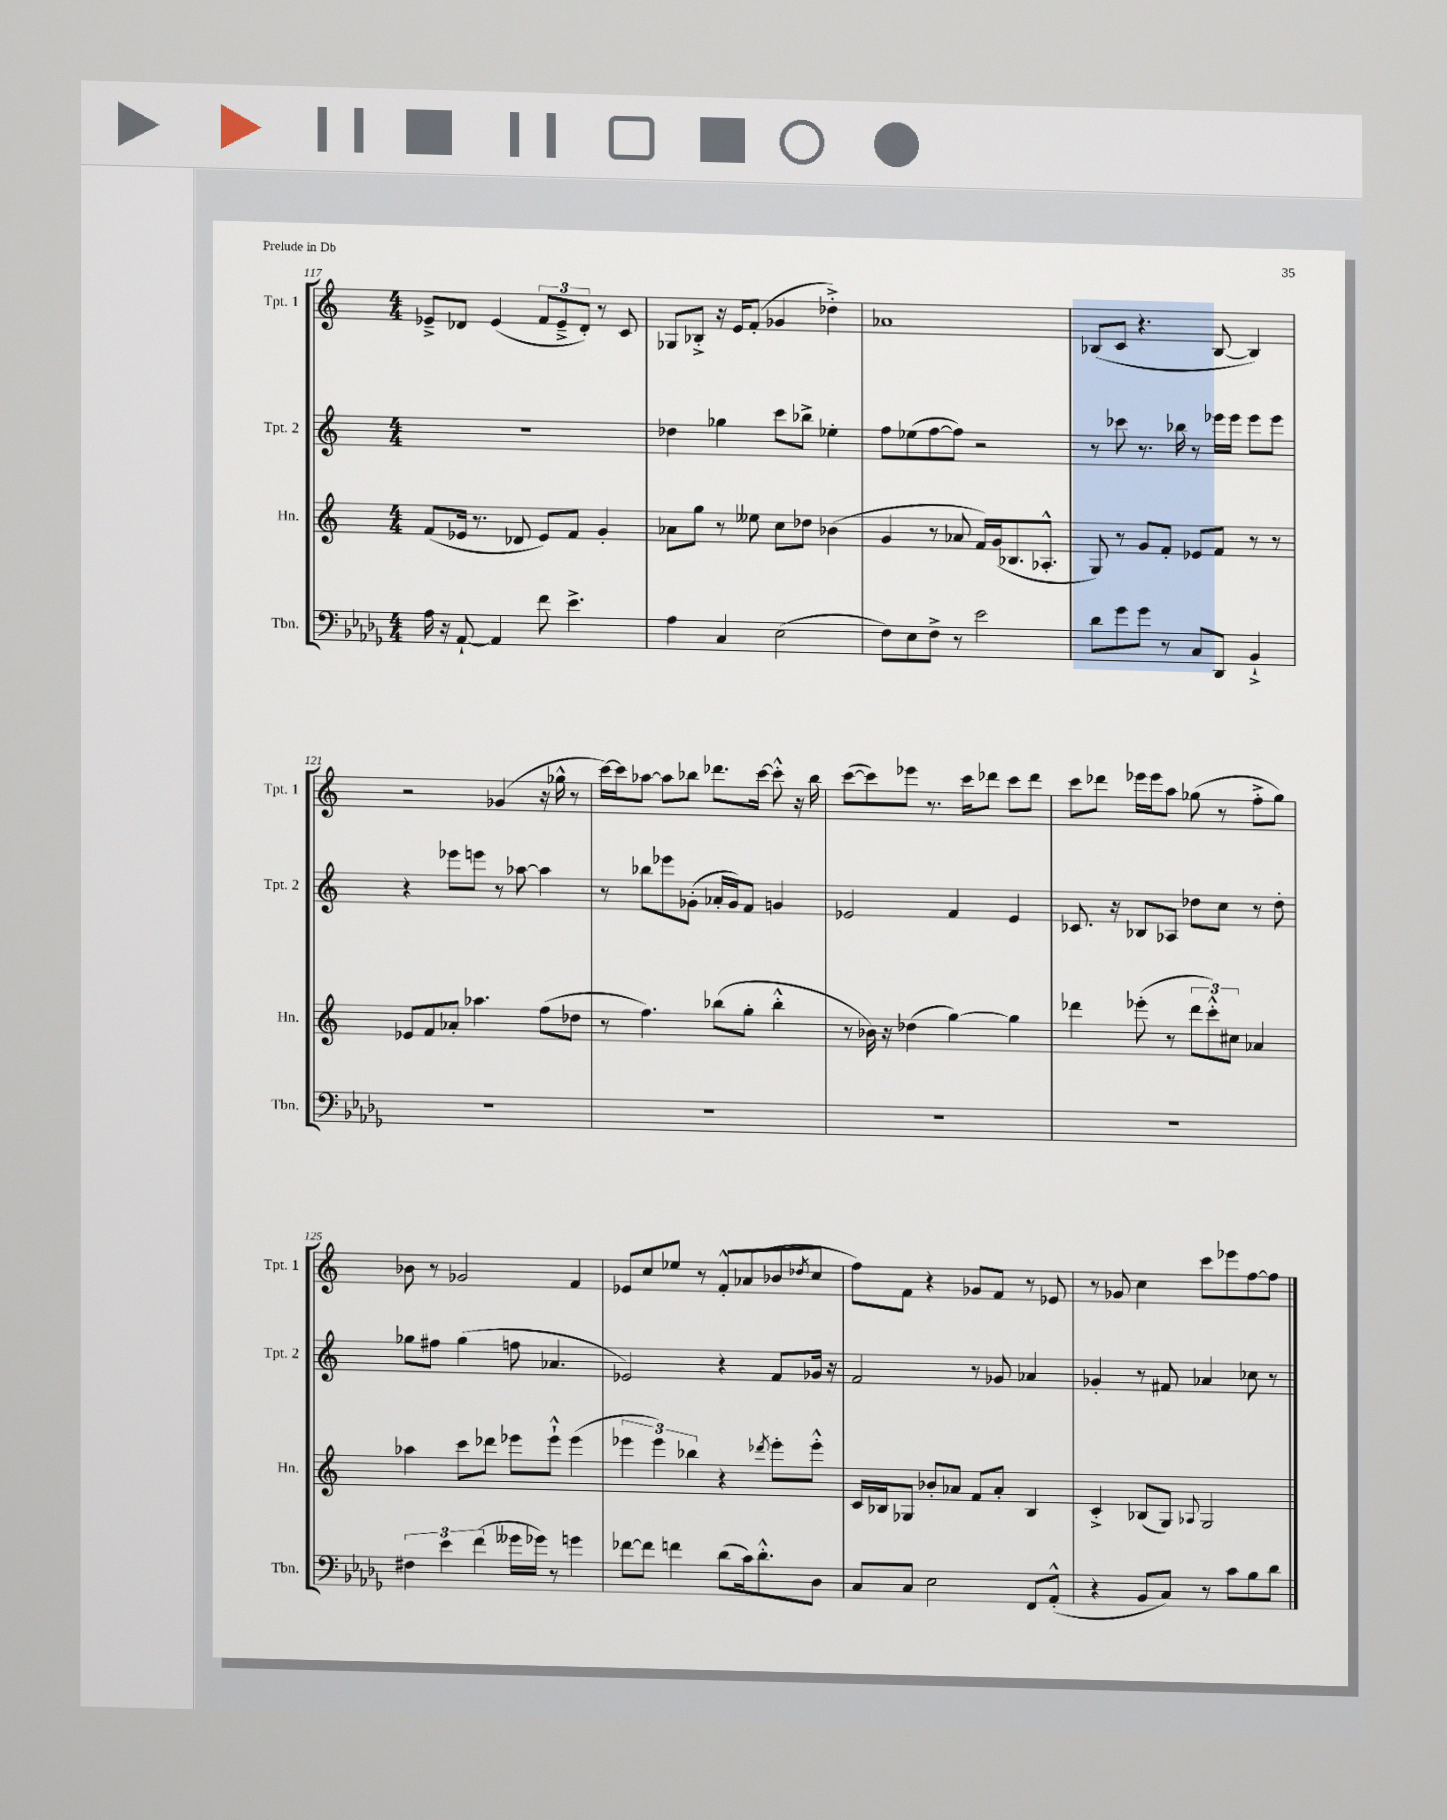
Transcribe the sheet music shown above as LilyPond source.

<<
\new StaffGroup <<
\new Staff = "s0" \with { instrumentName = "Tpt. 1" shortInstrumentName = "Tpt. 1" } {
    \clef treble \key c \major \numericTimeSignature \time 4/4
    ees'8---> des'8 ees'4( \tuplet 3/2 { f'8 ees'8---> des'8-.) } r8 c'8 |
    ges8 bes8-.-> r16 e'16 f'8-.( ges'4 des''4-.->) |
    aes'1 |
    bes8( c'8 r4. bes8~ bes4) |
    r2 ges'4( r16 ges''16-^ r8 |
    c'''16~) c'''16 aes''8~ aes''8 bes''8 des'''8. c'''16~ c'''8-.-^ r16 bes''16 |
    c'''8~( c'''8) ees'''8 r8. c'''16 des'''8 c'''8 des'''8 |
    c'''8 des'''8 ees'''16 ees'''16 a''8 ges''8( r8 f''8-.-> ges''8) |
    bes'8 r8 ges'2 f'4 |
    ees'8 c''8 ees''8 r8 f'8-.-^ aes'8( bes'8 \acciaccatura { des''8 } c''8 |
    f''8) f'8 r4 ges'8 f'8 r8 ees'8 |
    r8 ges'8 c''4 c'''8 ees'''8 f''8~ f''8 \bar "|." |
}
\new Staff = "s1" \with { instrumentName = "Tpt. 2" shortInstrumentName = "Tpt. 2" } {
    \clef treble \key c \major \numericTimeSignature \time 4/4
    R1 |
    des''4 ges''4 c'''8 bes''8-> ees''4-. |
    f''8 ees''8( f''8~ f''8) r2 |
    r8 ces'''8 r8. bes''16 r8 ees'''16 ees'''16 ees'''8 ees'''8 |
    r4 ees'''8 e'''8 r8 aes''8~ aes''4 |
    r8 bes''8 ees'''8 ges'8-.( aes'16-. ges'16) f'8 g'4 |
    ees'2 f'4 ees'4 |
    ces'8. r16 bes8 aes8 des''8 c''8 r8 des''8-. |
    ges''8 fis''8 ges''4( f''8 aes'4. |
    ees'2) r4 f'8 ges'16 r16 |
    f'2 r8 ges'8 aes'4 |
    ges'4-. r8 fis'8 aes'4 ces''8 r8 \bar "|." |
}
\new Staff = "s2" \with { instrumentName = "Hn." shortInstrumentName = "Hn." } {
    \clef treble \key c \major \numericTimeSignature \time 4/4
    f'8( ees'16 r8. des'8 ees'8) f'8 g'4-. |
    aes'8 g''8 r8 eeses''8 c''8 des''8 bes'4( |
    g'4 r8 aes'8 f'16) g'16( bes8. aes8.-.-^ |
    g8) r8 g'8 f'8-. ees'8 f'8 r8 r8 |
    ees'8 f'8 aes'8-. aes''4. f''8( des''8 |
    r8 f''4.) bes''8( g''8-. bes''4-.-^ |
    r8 bes'16) r16 des''4( g''4~) g''4 |
    des'''4 ees'''8-.( r8 \tuplet 3/2 { des'''8 c'''8-.-^) cis''8 } aes'4 |
    aes''4 c'''8 des'''8 ees'''8 ees'''8-!-^ ees'''4( |
    \tuplet 3/2 { ees'''4 ees'''4) bes''4 } r4 \acciaccatura { des'''8 } ees'''8-. ees'''8-.-^ |
    c'16 bes16 ges8 bes'8-. aes'8 f'8 aes'8-. bes4 |
    c'4-.-> bes8( g8) \appoggiatura { aes8 } g2 \bar "|." |
}
\new Staff = "s3" \with { instrumentName = "Tbn." shortInstrumentName = "Tbn." } {
    \clef bass \key des \major \numericTimeSignature \time 4/4
    aes16 r16 aes,8~-! aes,4 f'8 ees'4.-> |
    aes4 c4 ees2( |
    f8) ees8 f8-> r8 ees'2 |
    des'8 ges'8 ges'8 r8 c8 des,8 bes,4-!-> |
    R1 |
    R1 |
    R1 |
    R1 |
    \tuplet 3/2 { fis4 ees'4 f'4( } geses'16 ges'16) r8 g'4 |
    fes'8~ fes'8 f'4 des'8( c'16) des'8.-.-^ des8 |
    c8 c8 ees2 f,8 aes,8-.-^( |
    r4 bes,8 c8) r8 c'8 bes8 des'8 \bar "|." |
}
>>
>>
\layout { \context { \Score currentBarNumber = #117 } }
